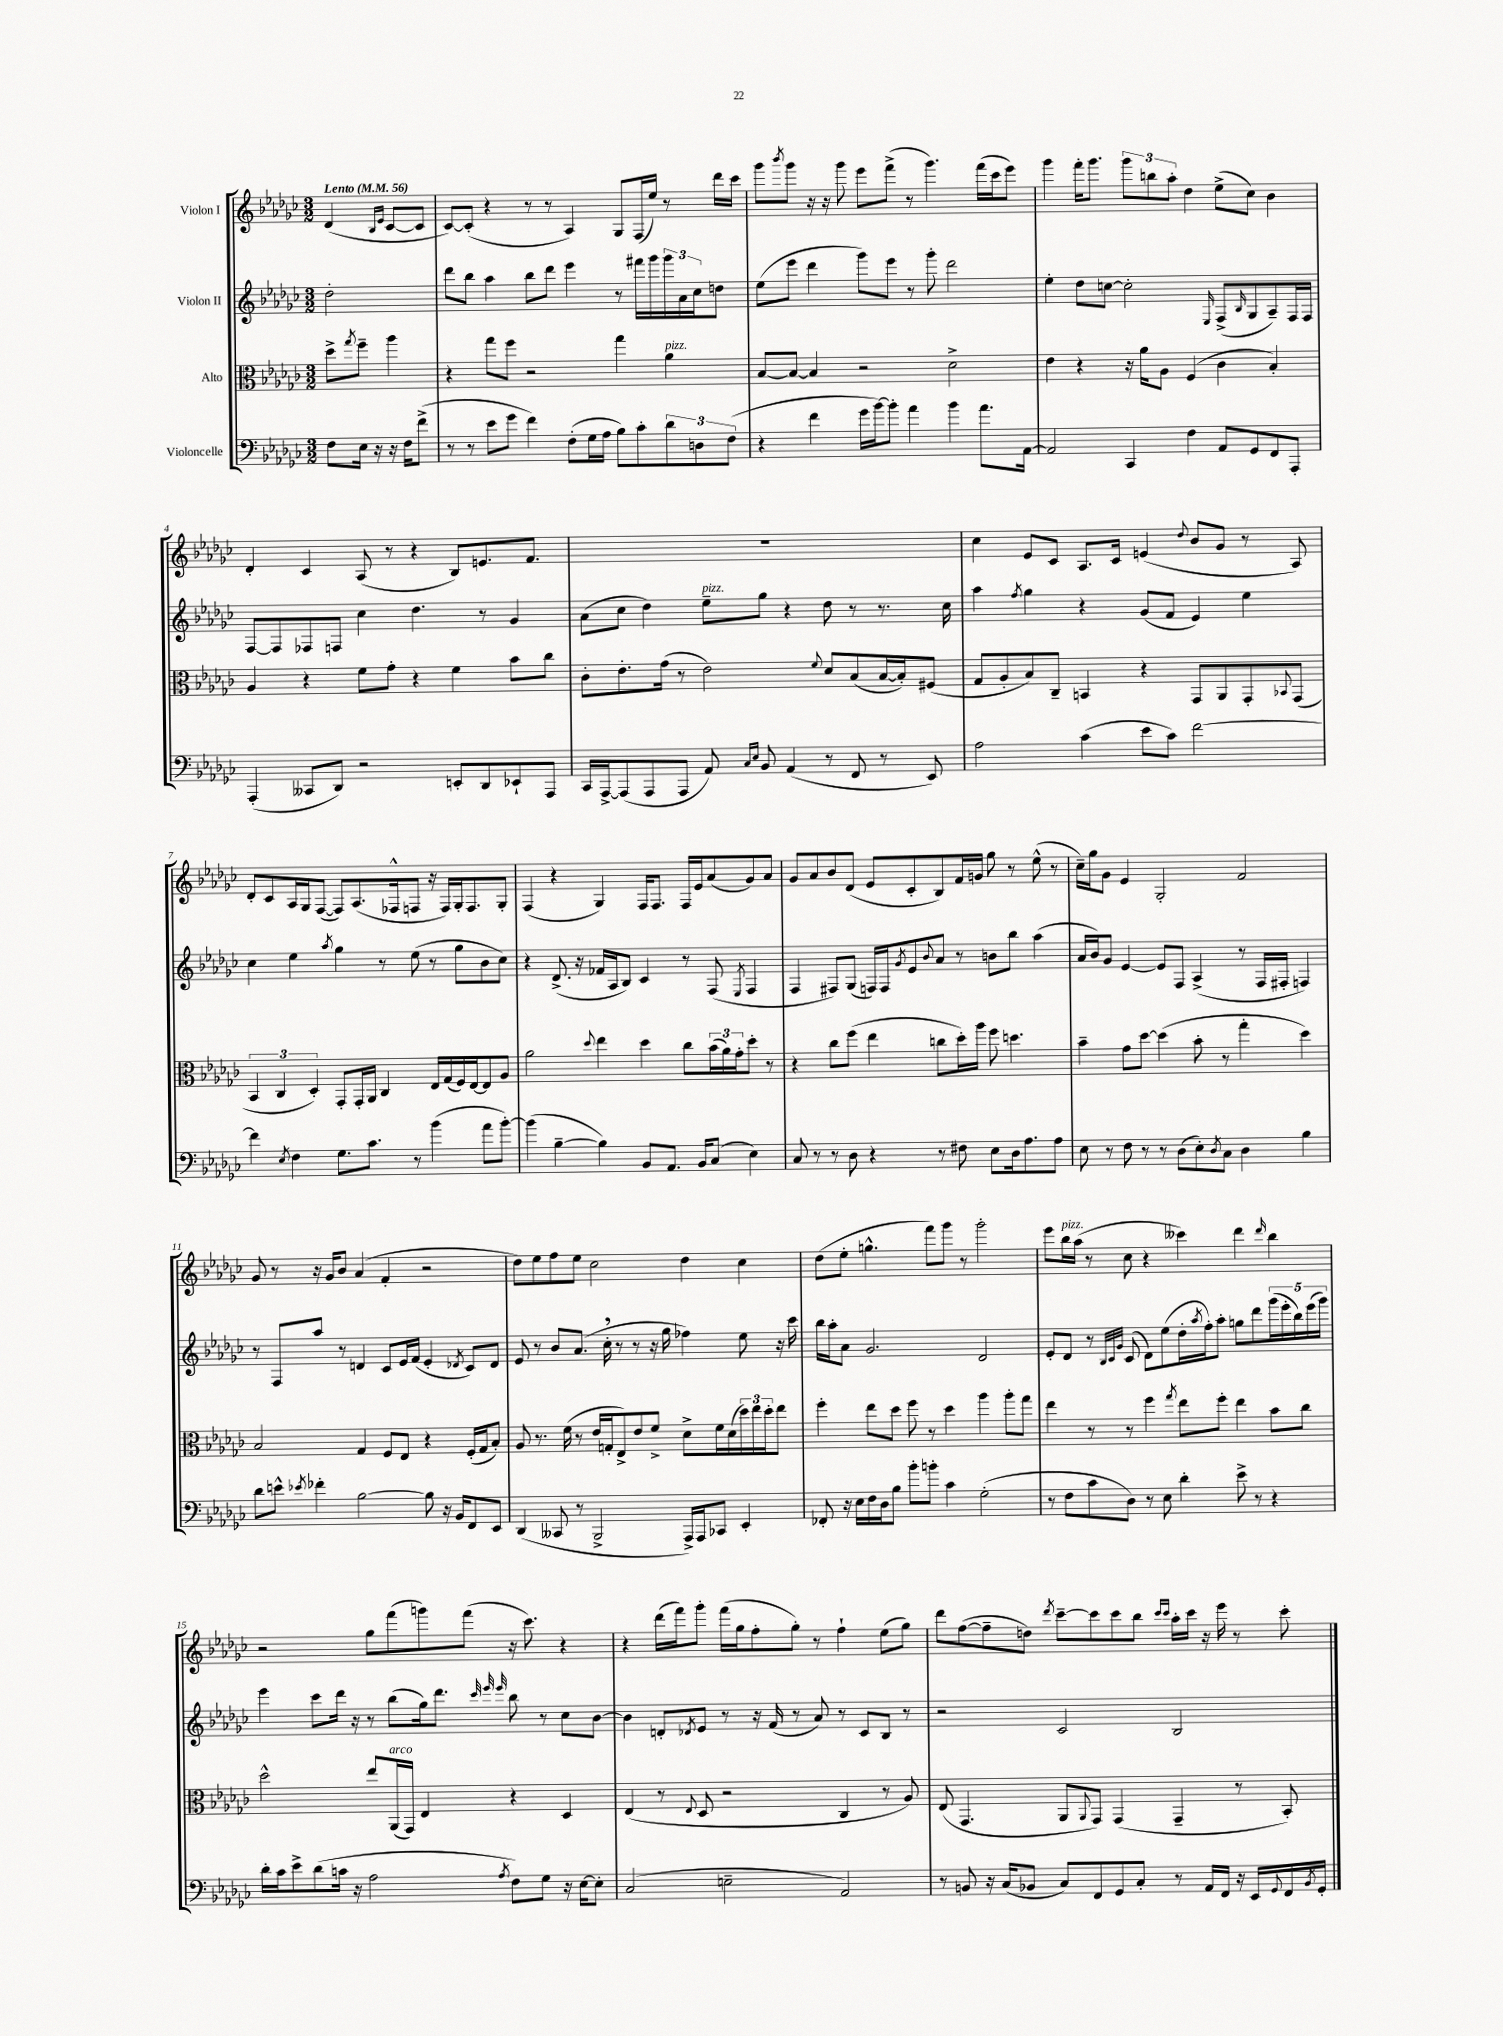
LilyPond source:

<<
\new StaffGroup <<
\new Staff = "s0" \with { instrumentName = "Violon I" } {
    \clef treble \key ges \major \numericTimeSignature \time 3/2 \partial 2 \tempo "Lento" 4 = 56
    des'4( \grace { bes16 ees'16 } ces'8~ ces'8 |
    ces'8~) ces'8-.( r4 r8 r8 aes4) ges8 f16( ees''16) r8 des'''16 ces'''16 |
    ges'''8 \acciaccatura { bes'''8 } ges'''8 r16 r16 ges'''8 ees'''8 f'''8->( r8 ges'''4.) f'''16( ces'''16 ees'''8) |
    ges'''4 f'''16-. ges'''8. \tuplet 3/2 { ges'''8 b''8 aes''8-. } des''4 ees''8->( ces''8) bes'4 |
    des'4-. ces'4 aes8( r8 r4 bes8) e'8. f'8. |
    R1. |
    ces''4 ees'8 ces'8 aes8. ces'16 e'4( \appoggiatura { des''8 } bes'8 ges'8 r8 aes8) |
    des'8-. ces'8 aes16 ges16 f8~( f8) aes8.( fes16-^ f8 r16 f16) ges16-. f8. ges8-. |
    f4( r4 ges4) f16 f8. f16 ees'16 aes'8( ges'8) aes'8 |
    ges'8 aes'8 bes'8 des'8( ees'8 ces'8-. bes8) f'16 g'16 ges''8 r8 ees''8-^( r8 |
    ces''16--) ges''16 ges'8 ees'4 ges2-. f'2 |
    ges'8 r8 r16 ges'16 bes'8 aes'4( f'4-. r2 |
    des''8) ees''8 f''8 ees''8 ces''2 des''4 ces''4 |
    des''8( ees''8-. g''4.-^ f'''8) ges'''8 r8 ges'''2-. |
    ees'''8 bes''16^\markup { \italic "pizz." } aes''16( r8 ces''8 r4 ceses'''4) des'''4 \grace { des'''16 } bes''4 |
    r2 ges''8 f'''8( g'''8) f'''8( r16 ces'''8.) r4 |
    r4 des'''16( f'''16) ges'''8-. f'''16( ges''16 f''8-. ges''8-.) r8 f''4-! ees''8( ges''8) |
    des'''8 f''8~( f''8-- d''8) \acciaccatura { des'''8 } ces'''8~-- ces'''8 ces'''8 bes''8 \grace { ces'''16 ces'''16 } aes''16-. ces'''16 r16 ees'''16 r8 ces'''8-. \bar "|." |
}
\new Staff = "s1" \with { instrumentName = "Violon II" } {
    \clef treble \key ges \major \numericTimeSignature \time 3/2 \partial 2
    des''2-. |
    des'''8 bes''8 aes''4 bes''8 des'''8 ees'''4 r8 fis'''16 ges'''16 \tuplet 3/2 { ges'''16 aes'16 ces''16 } d''8 |
    ees''8( ees'''8 des'''4 ges'''8) ees'''8 r8 ges'''8-. des'''2 |
    ees''4-. des''8 c''8~ c''2-. \grace { ees16 } f8->( \grace { bes16 } ges8 aes8--) f16 f16 |
    f8~ f8 fes8 f8 ces''4 des''4. r8 ges'4 |
    aes'8( ces''8 des''4) ees''8--^\markup { \italic "pizz." } ges''8 r4 des''8 r8 r8. ces''16 |
    aes''4 \acciaccatura { f''8 } ges''4 r4 ges'8( f'8 ees'4) ees''4 |
    ces''4 ees''4 \acciaccatura { aes''8 } ges''4 r8 ees''8( r8 ges''8 bes'8 ces''8) |
    r4 des'8.->( r16 fes'16 aes16 bes8) ces'4 r8 f8( \acciaccatura { ees8 } f4 |
    f4 fis8) ges8( f16) f16 \acciaccatura { ges'8 } ees'8 \appoggiatura { bes'8 } aes'8 r8 b'8 bes''8 aes''4( |
    aes'16 bes'16) ges'8 ees'4~ ees'8 f8 aes4->( r8 f16 fis16-. f4) |
    r8 f8 aes''8 r8 d'4 ces'8 ees'16 f'16( ees'4-. \acciaccatura { des'8 } ces'8) des'8 |
    ees'8 r8 bes'8 aes'8.( ces''16-. \breathe r8 r8 r16 ges''16 fes''4) ees''8 r16 ces'''16 |
    bes''16 aes''16-. aes'8 ges'2. des'2 |
    ees'8-. des'8 r8 \grace { bes32 ces'32 ges'32 } ces'8( des'8) ees''8( des''16-. \acciaccatura { aes''8 } f''16-.) aes''8-. g''8 des'''8 \tuplet 5/4 { ges'''16( ees'''16-. bes''16) ees'''16( ges'''16) } |
    ees'''4 ces'''8 des'''16 r16 r8 bes''8( ges''16) des'''8. \grace { ces'''32 ees'''32 ees'''32 } bes''8 r8 ces''8 bes'8~ |
    bes'4 d'8-. \acciaccatura { des'8 } ees'8 r8 r16 f'16( r8 aes'8) r8 ces'8 bes8 r8 |
    r2 ces'2 bes2 \bar "|." |
}
\new Staff = "s2" \with { instrumentName = "Alto" } {
    \clef alto \key ges \major \numericTimeSignature \time 3/2 \partial 2
    des''8-> \acciaccatura { ges''8 } f''8-- aes''4 |
    r4 ges''8 f''8 r2 ges''4 aes'4^\markup { \italic "pizz." } |
    bes8~ bes8~ bes4 r2 des'2-> |
    ees'4 r4 r16 aes'16 aes8 f4( ces'4 bes4-.) |
    aes4 r4 f'8 ges'8-. r4 f'4 bes'8 ces''8 |
    ces'8-. ees'8.-. ges'16( r8 ees'2) \appoggiatura { f'8 } des'8 bes8( bes16~ bes16-.) fis8( |
    ges8 aes8-. bes8) ces8-- b,4 r4 ges,8 aes,8 ges,8-. \appoggiatura { bes,8 } ges,8( |
    \tuplet 3/2 { bes,4 ces4 des4-.) } ges,8-. ges,16-. aes,16 ces4 ees16 ges16( f16) ees16~ ees8 aes8 |
    aes'2 \appoggiatura { des''8 } ees''4 des''4 ces''8 \tuplet 3/2 { bes'16( aes'16) ges'16-. } des''8-. r8 |
    r4 ces''8 f''8( ees''4 c''8 des''16-.) aes''16 f''8 d''4. |
    bes'4-- ges'8 des''8~ des''4( bes'8-. r8 ges''4-. des''4) |
    bes2 ges4 f8 ees8 r4 f16-.( ges16 bes8-.) |
    aes8 r8. f'16( r8 ees'16 g16-. ees8->) ees'8 f'8-> des'8-> f'16 des'16( \tuplet 3/2 { des''16) ees''16 des''16-. } ees''8 |
    f''4-. ees''8 des''8 f''8 r8 des''4 aes''4 aes''8-. ges''8 |
    ees''4 r8 r8 f''4 \acciaccatura { ges''8 } ees''8 f''8-. ees''4 bes'8 ces''8 |
    des''2-^ ees''8 aes,16^\markup { \italic "arco" }( ges,16) ees4 r4 des4 |
    ees4( r8 \appoggiatura { ees8 } des8 r2 ces4 r8 aes8) |
    ees8( ges,4. aes,8 \appoggiatura { aes,8 } ges,8) ges,4( ges,4-- r8 bes,8-.) \bar "|." |
}
\new Staff = "s3" \with { instrumentName = "Violoncelle" } {
    \clef bass \key ges \major \numericTimeSignature \time 3/2 \partial 2
    f8 ees16 r16 r16 f16 f'8->( |
    r8 r8 ees'8 ges'8 f'4) f8-.( ges16 aes16 bes8) ces'8-. \tuplet 3/2 { des'8 d8 f8( } |
    r4 f'4 ges'16 bes'16~) bes'8-. aes'4 bes'4 aes'8. aes,16~ |
    aes,2 ces,4 f4 aes,8 ges,8 f,8 aes,,8-. |
    aes,,4-.( ceses,8 des,8) r2 e,8-. des,8 ees,8-! aes,,8 |
    ces,16 aes,,16~-> aes,,8( aes,,8 aes,,8 aes,8) \grace { ces16 ees16 } bes,8 aes,4( r8 f,8 r8 ees,8) |
    aes2 ces'4( ees'8 ces'8) f'2~ |
    f'4 \acciaccatura { ees8 } f4 ges8. ces'8. r8 bes'4( aes'8 bes'8~-.) |
    bes'4( bes4~-- bes4) bes,8 aes,8. bes,16 ces8( ees4) |
    ces8 r8 r8 des8 r4 r8 fis8 ees8 des16 aes8. aes8 |
    ees8 r8 f8 r8 r8 des8( ees8-.) \acciaccatura { des8 } ces8 des4 bes4 |
    des'8 e'8-^ \acciaccatura { ees'8 } fes'4-. bes2~ bes8 r16 bes,16 f,8 ees,8 |
    des,4( ceses,8 r8 bes,,2-> aes,,16->) aes,,16 ces,8 ees,4-. |
    fes,8-. r16 ees16 f16 des16 bes8 bes'8-. b'8-. ces'4 ges2-.( |
    r8 f8 ces'8 des8) r8 ees8 des'4-. ees'8-> r8 r4 |
    des'16-. ces'16 ees'8-> des'8( c'16 r16 aes2 \acciaccatura { aes8 } f8) ges8 r16 ees16~ ees8-. |
    ces2( e2-- aes,2) |
    r8 b,8 r16 ces16( bes,8 ces8) f,8 ges,8 ces8-. r8 aes,16 f,16 r16 ees,16 \appoggiatura { ges,8 } f,16 \acciaccatura { bes,8 } ges,16-. \bar "|." |
}
>>
>>
